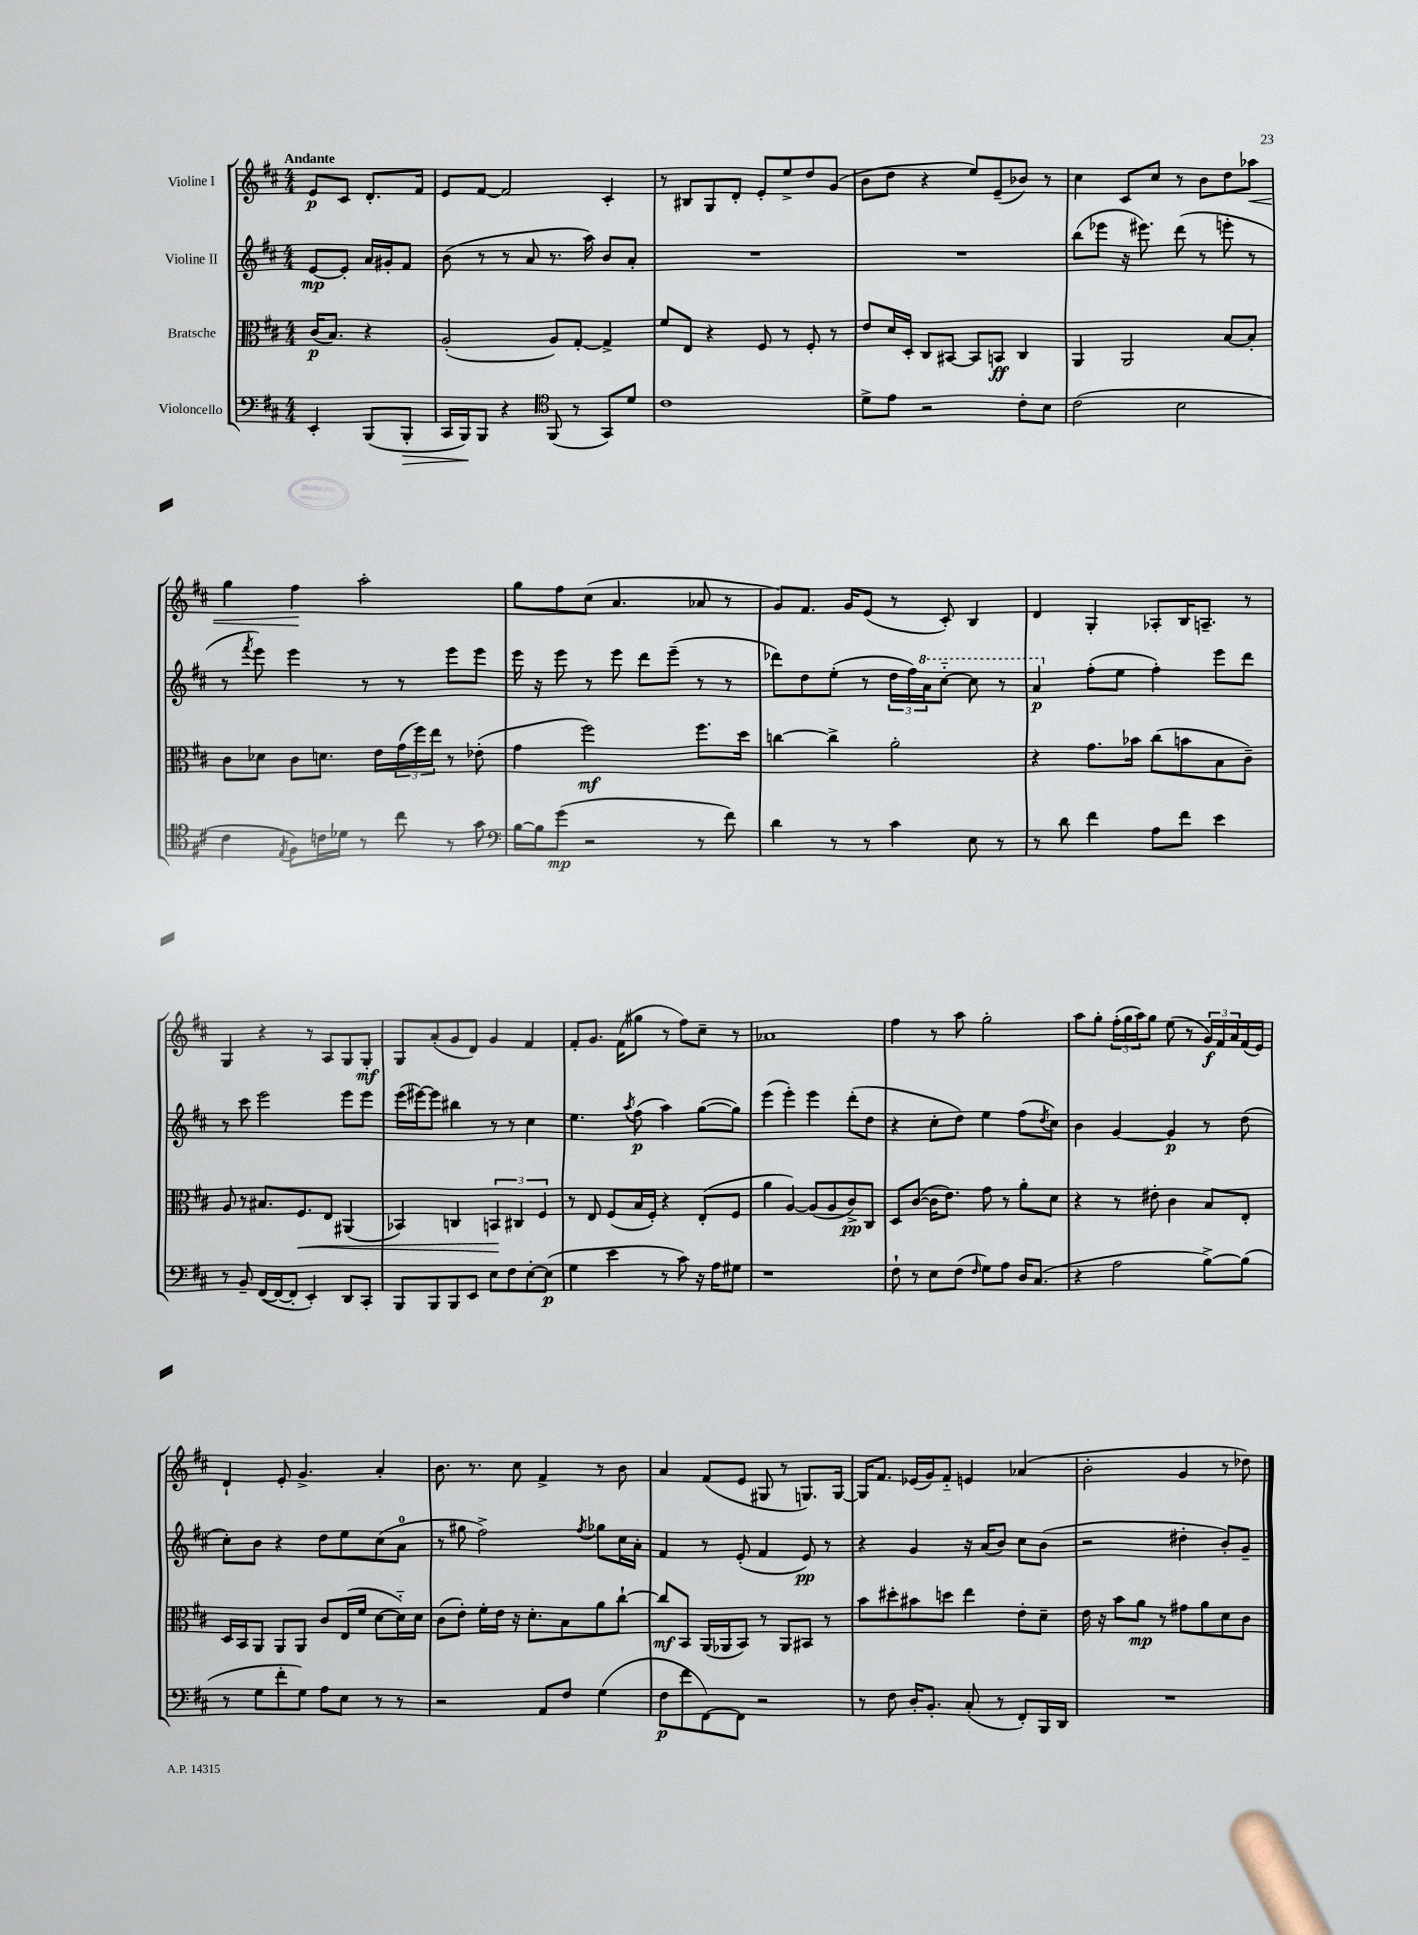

**kern	**kern	**kern	**kern
*staff4	*staff3	*staff2	*staff1
*clefF4	*clefC3	*clefG2	*clefG2
*k[f#c#]	*k[f#c#]	*k[f#c#]	*k[f#c#]
*M4/4	*M4/4	*M4/4	*M4/4
4EE'	(16c#	[8e	8e
.	8.B)	.	.
.	.	8e']	8c#
(8BBB	4r	16a	8.d'
.	.	16g#'	.
8BBB'	.	8f#	.
.	.	.	16f#
=	=	=	=
16CC#	(2A'	(8b	8e
16BBB)	.	.	.
8BBB	.	8r	[8f#
4r	.	8r	2f#]
.	.	8a	.
*clefC4	*	*	*
(8FF#	8A)	8.r	.
8r	[8G'	.	.
.	.	16aa)	.
8GG)	4G^]	8b	4c#'
8d	.	8a'	.
=	=	=	=
1c#	8f#	1r	8r
.	8E	.	8B#
.	4r	.	8G
.	.	.	8d'
.	8F#	.	8e'
.	8r	.	8ee^
.	8F#'	.	8dd
.	8r	.	(8g
=	=	=	=
8d^	8e	1r	8b
8e	16d	.	8dd
.	16D'	.	.
2r	8C#	.	4r
.	[8BB#	.	.
.	8BB#]	.	8ee)
.	8BB	.	(8e~
8c#'	4C#	.	8b-)
8B	.	.	8r
=	=	=	=
(2c#	4AA	(8bb	4cc#
.	.	8eee-	.
.	2AA	16r	8c#
.	.	8.eee#)	.
.	.	.	8cc#
2B	.	(8ddd	8r
.	.	8r	8b
.	[8B	8eee'	8dd
.	8B']	8r	8aa-
=	=	=	=
4c#	8c#	8r	4gg
.	.	8qfff#	.
.	8d-	8eee)	.
8qE	.	.	.
8F#)	8c#	4eee	4ff#
16c	8.d	.	.
16d-	.	.	.
8r	.	8r	2aa'
.	16e	.	.
8cc#	(24g	8r	.
.	24ff#)	.	.
.	24ee	.	.
8r	8r	8eee	.
8g	(8e-'	8eee	.
=	=	=	=
*clefF4	*	*	*
[16B	4g	16eee	8gg
16B]	.	16r	.
(8g	.	8eee	8ff#
2r	2ff#)	8r	(8cc#
.	.	8eee	4.a
.	.	8ddd	.
.	.	(8eee~	.
8r	8.ff#	8r	8a-
8f#)	.	8r	8r
.	16dd	.	.
=	=	=	=
4d	[4cc	8ddd-)	8g)
.	.	8dd	8.f#
8r	4cc^]	(8ee'	.
.	.	.	16g
8r	.	8r	(8e
4c#	2a'	24dd	8r
.	.	24ff#)	.
.	.	24aa	.
.	.	[8ccc#'~	8c#')
8E	.	8ccc#]	4B
8r	.	8r	.
=	=	=	=
8r	4r	4aa	4d
8d	.	.	.
4f#	8.g	(8ff#'	4G'
.	.	8ee	.
.	16b-	.	.
8A	(8cc#	4ff#')	8A-'
8f#	8b	.	16B
.	.	.	8.A~
4e	8B	8eee	.
.	8c#~)	8ddd	8r
=	=	=	=
8r	8A	8r	4G
8BB~	8r	8ccc#	.
([16FF#	8.B#	2eee	4r
16FF#_	.	.	.
8FF#']	.	.	.
.	8.F#	.	.
4EE')	.	.	8r
.	8E	.	8A
8DD	(4AA#	8eee	8G
8CC#'	.	8eee	8G'
=	=	=	=
8BBB	4BB-)	(16eee	8G
.	.	[16eee#)	.
8BBB	.	8eee#]	(8a'
8BBB	4C	4bb#	8g
8EE	.	.	8d)
8E	6BB	8r	4g
8F#	.	8r	.
.	6C#	.	.
[8E'	.	4cc#	4f#
.	6F#	.	.
(8E]	.	.	.
=	=	=	=
4G	8r	4.ee	8f#'
.	8E	.	8.g
4e	(8F#	.	.
.	.	.	(16f#
.	.	8qaa	.
.	16B	(8ff#	8gg#
.	16F#')	.	.
8r	4r	4aa)	8r
8c#)	.	.	8ff#)
16r	(8E'	([8gg	8cc#~
16A	.	.	.
8G#	8F#	8gg])	8r
=	=	=	=
1r	4a	(4eee	1a-
.	[4A)	4eee')	.
.	(8A]	4eee	.
.	8A	.	.
.	8c#^)	(8ddd'	.
.	8C#	8dd	.
=	=	=	=
8F#`	8D	4r	4ff#
8r	([8c#	.	.
8E	16c#]	8cc#'	8r
.	8.e)	.	.
(8F#	.	8dd)	8aa
16qqF#	.	.	.
8G)	8g	4ee	2gg'
8A	8r	.	.
16D	8a'	(8ff#	.
(8.C#	.	.	.
.	.	8qdd	.
.	8d	8cc#)	.
=	=	=	=
4r	4r	4b	8aa
.	.	.	8gg'
2A	8r	[4g	(24ff#'
.	.	.	24gg
.	.	.	24aa)
.	8e#'	.	8gg
.	4c#	4g]	(8ee
.	.	.	8r
[8B^)	8B	8r	24g)
.	.	.	24f#
.	.	.	24a
(8B]	8E'	(8dd	(16f#
.	.	.	16e)
=	=	=	=
8r	16D	8cc#')	4d`
.	16BB	.	.
8G	8AA	8b	.
8f#'	8AA	4r	8e'
8G)	8AA	.	4.g^
8A	8c#	8dd	.
8E	(16E	8ee	.
.	16f#	.	.
8r	[8d	(8cc#	4a'
8r	16d'~])	8a	.
.	16d	.	.
=	=	=	=
2r	(8c#	8r	8.b
.	8e')	8gg#	.
.	.	.	8.r
.	16f#'	2ff#^)	.
.	16e	.	.
.	16r	.	8cc#
.	8.d'	.	.
8AA	.	.	4f#^
8F#	8B	.	.
.	.	8qff#	.
(4G	8a	8gg-	8r
.	[8cc#`	16cc#	8b
.	.	16a'	.
=	=	=	=
8F#	8cc#]	4f#	4a
8f#	8BB	.	.
[8FF#)	(16AA	8r	(8f#
.	16AA-	.	.
8FF#]	8BB)	(8e'	8e
2r	8r	4f#	8G#
.	8AA-	.	8r
.	8BB#	8e)	8.G)
.	8r	8r	.
.	.	.	[16G
=	=	=	=
8r	8b	4r	16G]
.	.	.	8.f#
8F#	8dd#'	.	.
16D'	8b#	4g	(16e-
8.BB'	.	.	16g)
.	8dd	.	8f#'~
(8C#'	4ee	16r	4e
.	.	(16a	.
8r	.	8b)	.
8FF#')	8e'	8cc#	(4a-
16BBB	8d~	(8b	.
16DD	.	.	.
=	=	=	=
1r	16e	2r	2b'
.	16r	.	.
.	8b	.	.
.	8a	.	.
.	8r	.	.
.	8g#	4dd#'	4g
.	8a	.	.
.	8d	8b')	8r
.	8c#	8g~	8dd-)
==	==	==	==
*-	*-	*-	*-
